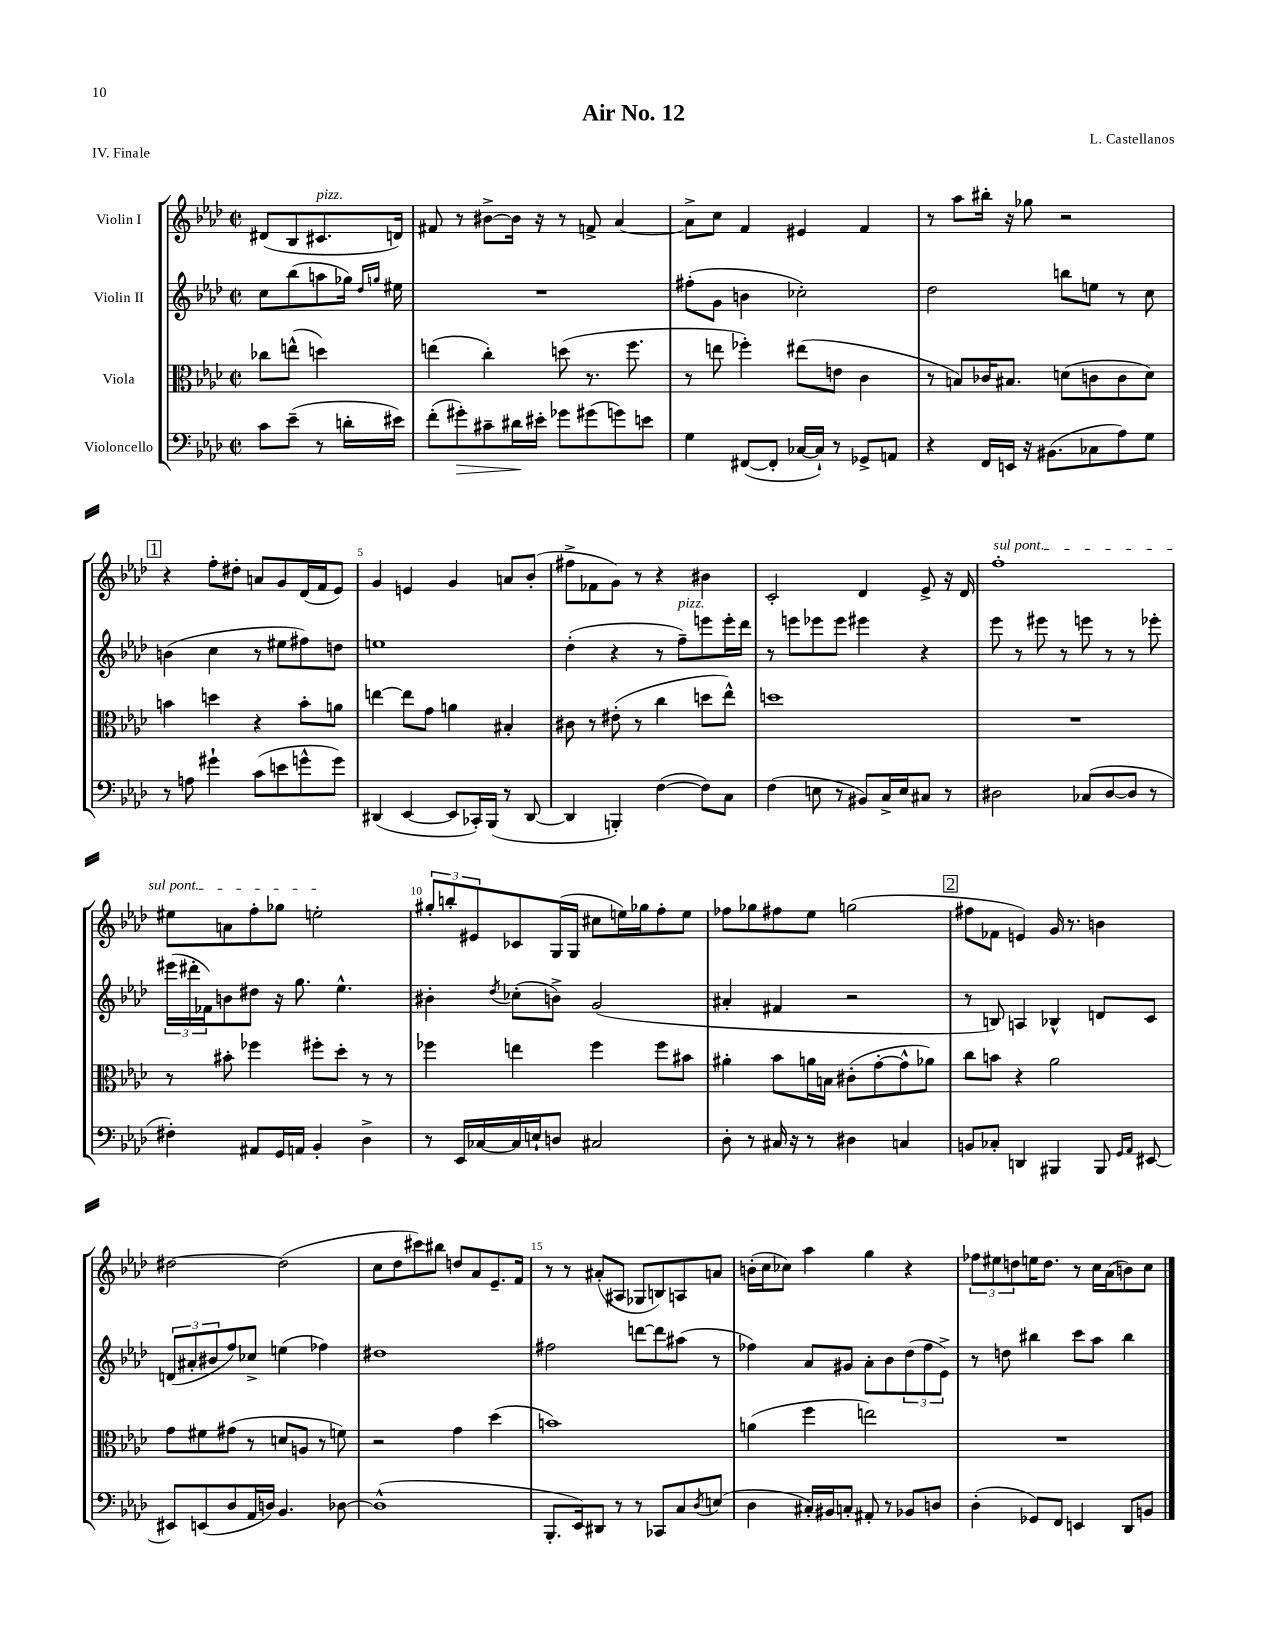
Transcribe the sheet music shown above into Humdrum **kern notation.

**kern	**dynam	**kern	**kern	**kern
*part4	*part4	*part3	*part2	*part1
*staff4	*staff4	*staff3	*staff2	*staff1
*I"Violoncello	*	*I"Viola	*I"Violin II	*I"Violin I
*clefF4	*	*clefC3	*clefG2	*clefG2
*k[b-e-a-d-]	*	*k[b-e-a-d-]	*k[b-e-a-d-]	*k[b-e-a-d-]
*M2/2	*	*M2/2	*M2/2	*M2/2
*met(c|)	*	*met(c|)	*met(c|)	*met(c|)
=	=	=	=	=
8c\L	.	8cc-X\L	8cc\L	(8d#X/L
(8e-~\J	.	(8een^^\J	(8bb-\	8B-/
!	!	!	!	!LO:TX:a:i:t=pizz.
8r	.	4ddn\)	8aan\	8.c#X/
16dn'\LL	.	.	16gg-X\Jk)	.
.	.	.	16qqdd-/LL	.
.	.	.	16qqggn/JJ	.
16e#X\JJ)	.	.	16ee#X\	16dn/Jk)
=1	=1	=1	=1	=1
(8f'\L	.	(4een\	1r	8f#X/
!	!LO:HP:b	!	!	!
8g#X'\)	>	.	.	8r
8c#X~\	.	4cc'\)	.	[8b#X^\L
16d#X\L	.	.	.	16b#\Jk]
16e#X'\JJ	]	.	.	16r
8g-X\L	.	(8ddn\	.	8r
(8g#X\	.	8.r	.	8fn^/
8gn\)	.	.	.	[4a-/
.	.	8.ff\	.	.
8en\J	.	.	.	.
=2	=2	=2	=2	=2
4G\	.	8r	(8ff#X'\L	8a-^\L]
.	.	8een\	8g\J	8cc\J
([8FF#X/L	.	4ff-X'\)	4bn\	4f/
8FF#'/J]	.	.	.	.
[16C-X/LL	.	(8ee#X\L	2cc-X'\)	4e#X/
16C-`/JJ])	.	.	.	.
8r	.	8en\J	.	.
8GG-X^/L	.	4c\	.	4f/
8AAn/J	.	.	.	.
=3	=3	=3	=3	=3
4r	.	8r	2dd-\	8r
.	.	8Bn/L)	.	8aa-\L
16FF/LL	.	16c-X/K	.	16bb#X'\Jk
16EEn/JJ	.	8.B#X/J	.	16r
16r	.	.	.	8gg-X\
(8.BB#X\L	.	.	.	.
.	.	(8dn\L	8bbn\L	2r
8C-X\	.	8cn\	8een\J	.
8A-\)	.	8c\	8r	.
8G\J	.	8d\J)	8cc\	.
!!LO:LB:g=z
!!LO:REH:place=s1:t=1
=4	=4	=4	=4	=4
8r	.	4bn\	(4bn\	4r
8An\	.	.	.	.
4g#X`\	.	4ddn\	4cc\	8ff'\L
.	.	.	.	8dd#X'\J
(8c\L	.	4r	8r	8an/L
8en\	.	.	8ee#X\L	8g/
8gn^^\	.	8b'\L	8ff#X\)	(16d-/L
.	.	.	.	16f/J
8g\J)	.	8an\J	8ddn\J	8e-/J)
=5	=5	=5	=5	=5
(4DD#X/	.	[4een\	1een	4g/
[4EE-/	.	8ee\L]	.	4en/
.	.	8g\J	.	.
8EE-/L]	.	4an\	.	4g/
16CC-X'/L)	.	.	.	.
(16BBB-/JJ	.	.	.	.
8r	.	4B#X'/	.	8an/L
[8DD#/	.	.	.	(8b-'/J
=6	=6	=6	=6	=6
4DD#/]	.	8c#X\	(4dd-'\	8ff#X^\L
.	.	8r	.	8f-X\
4BBBn'/)	.	(8e#X'\	4r	8g\J)
.	.	8r	.	8r
([4F\	.	4cc\	8r	4r
!	!	!	!LO:TX:a:i:t=pizz.	!
.	.	.	8ff~\L)	.
8F\L])	.	8ddn\L	8eeen\	4b#X\
8C\J	.	8ee-^^\J)	16eee'\L	.
.	.	.	16ddd-\JJ	.
=7	=7	=7	=7	=7
(4F\	.	1ddn	8r	2c'/
.	.	.	8eeen\L	.
8En\	.	.	8eee-X\	.
8r	.	.	8eee-\J	.
8BB#X/L)	.	.	4eee#X\	4d-/
16C^/L	.	.	.	.
16E/J	.	.	.	.
8C#X/J	.	.	4r	8e-^/
8r	.	.	.	16r
.	.	.	.	16d-/
=8	=8	=8	=8	=8
!	!	!	!	!LO:TX:a:i:t=sul pont.
2D#X\	.	1r	8eee-\	1ff'
.	.	.	8r	.
.	.	.	8eee#X\	.
.	.	.	8r	.
(8C-X/L	.	.	8eeen\	.
[8D#/	.	.	8r	.
8D#/J]	.	.	8r	.
8r	.	.	8eee-X'\	.
!!LO:LB:g=z
=9	=9	=9	=9	=9
4F#X'\)	.	8r	(24eee#X\LL	8ee#X\L
.	.	.	24ddd#X'\	.
.	.	.	24f-X\J)	.
.	.	8b#X'\	8bn\	8an\
8AA#X/L	.	4ff-X\	8dd#X\J	8ff'\
16GG/L	.	.	16r	8gg-X\J
16AAn/JJ	.	.	8.gg\	.
4BB-'/	.	8ff#X'\L	.	2een'\
.	.	8dd-'\J	4.ee-^^\	.
4D-^\	.	8r	.	.
.	.	8r	.	.
=10	=10	=10	=10	=10
8r	.	4ff-X\	4b#X'\	12gg#X'/L
.	.	.	.	12bbn'/
16EE-/LL	.	.	.	.
.	.	.	.	12e#X/
[16C-X/	.	.	.	.
.	.	.	8qdd-/	.
16C-/]	.	4een\	(8cc-X'\L	8c-X/
16En`/J	.	.	.	.
8Dn/J	.	.	8bn^\J)	(16G/L
.	.	.	.	16G/JJ
2C#X/	.	4ff-\	(2g/	8cc#X\L
.	.	.	.	16een\L)
.	.	.	.	16gg-X\J
.	.	8ff-\L	.	8ff'\
.	.	8b#X\J	.	8ee\J
=11	=11	=11	=11	=11
8D-'\	.	4a#X'\	4a#X'/	8ff-X\L
8r	.	.	.	8gg-X\
16C#X/	.	8b-\L	4f#X/	8ff#X\
16r	.	.	.	.
8r	.	16an\L	.	8ee-\J
.	.	16Bn\JJ	.	.
4D#X\	.	(8c#X'\L	2r	(2ggn\
.	.	[8g'\	.	.
4Cn/	.	8g^^\]	.	.
.	.	8a-X\J)	.	.
!!LO:REH:place=s1:t=2
=12	=12	=12	=12	=12
8BBn/L	.	8cc\L	8r	8ff#X\L
8C-X'/J	.	8bn\J	8Bn/)	8f-X\J
4DDn/	.	4r	4An/	4en/)
4BBB#X/	.	2a-\	4B-X^^/	16g/
.	.	.	.	8.r
8BBB#/	.	.	8dn/L	4bn\
16qqGG/LL	.	.	.	.
16qqAA-/JJ	.	.	.	.
[8EE#X/	.	.	8c/J	.
!!LO:LB:g=z
=13	=13	=13	=13	=13
8EE#X/L]	.	8g\L	(12dn/L	[2dd#X\
.	.	.	12a#X'/	.
(8EEn/	.	8f#X\	.	.
.	.	.	12b#X/	.
8D-/	.	(8g#X\J	8ff/)	.
16AA-/L	.	8r	8cc-X^/J	.
16Dn/JJ)	.	.	.	.
4.BB-/	.	8dn/L	(4een\	(2dd#\]
.	.	8An/J	.	.
.	.	8r	4ff-X\)	.
[8D-X\	.	8fn\)	.	.
=14	=14	=14	=14	=14
(1D-^^]	.	2r	1dd#X	8cc\L
.	.	.	.	8dd-\
.	.	.	.	8ccc#X\)
.	.	.	.	8bb#X\J
.	.	4g\	.	8ddn/L
.	.	.	.	8a-/
.	.	(4dd-\	.	8.e-~/
.	.	.	.	16f/Jk
=15	=15	=15	=15	=15
8.BBB-'/L	.	1bn)	2ff#X\	8r
.	.	.	.	8r
16EE-/k)	.	.	.	.
8DD#X/J	.	.	.	(8a#X'/L
8r	.	.	.	8A#X/J
8r	.	.	[8dddn\L	8G-X/L
8CC-X/L	.	.	8ddd\]	8Bn/)
8C/	.	.	(8aa#X\J	8An/
8qD-/	.	.	.	.
(8En/J	.	.	8r	8an/J
=16	=16	=16	=16	=16
4D-\	.	(4an\	4ff-X\)	(16bn'\LL
.	.	.	.	16cc\J
.	.	.	.	8cc-X\J)
16C#X'/LL)	.	4ff\	8a-/L	4aa-\
16BB#X/J	.	.	.	.
8Cn'/J	.	.	8g#X/J	.
8AA#X'/	.	2een\)	8a-'\L	4gg\
8r	.	.	8b-\	.
8BB-X/L	.	.	(12dd-\	4r
.	.	.	12ff-\	.
8Dn/J	.	.	.	.
.	.	.	12e-^\J)	.
=17	=17	=17	=17	=17
(4D-'\	.	1r	8r	12ff-X\L
.	.	.	.	12ee#X\
.	.	.	8ddn\	.
.	.	.	.	12ddn\
8GG-X/L)	.	.	4bb#X\	16een\K
.	.	.	.	8.dd\J
8FF/J	.	.	.	.
4EEn/	.	.	8ccc\L	8r
.	.	.	8aa-\J	16cc\LL
.	.	.	.	(16a-\J
8DD-/L	.	.	4bb#\	8bn\)
8BBn/J	.	.	.	8cc\J
==	==	==	==	==
*-	*-	*-	*-	*-
